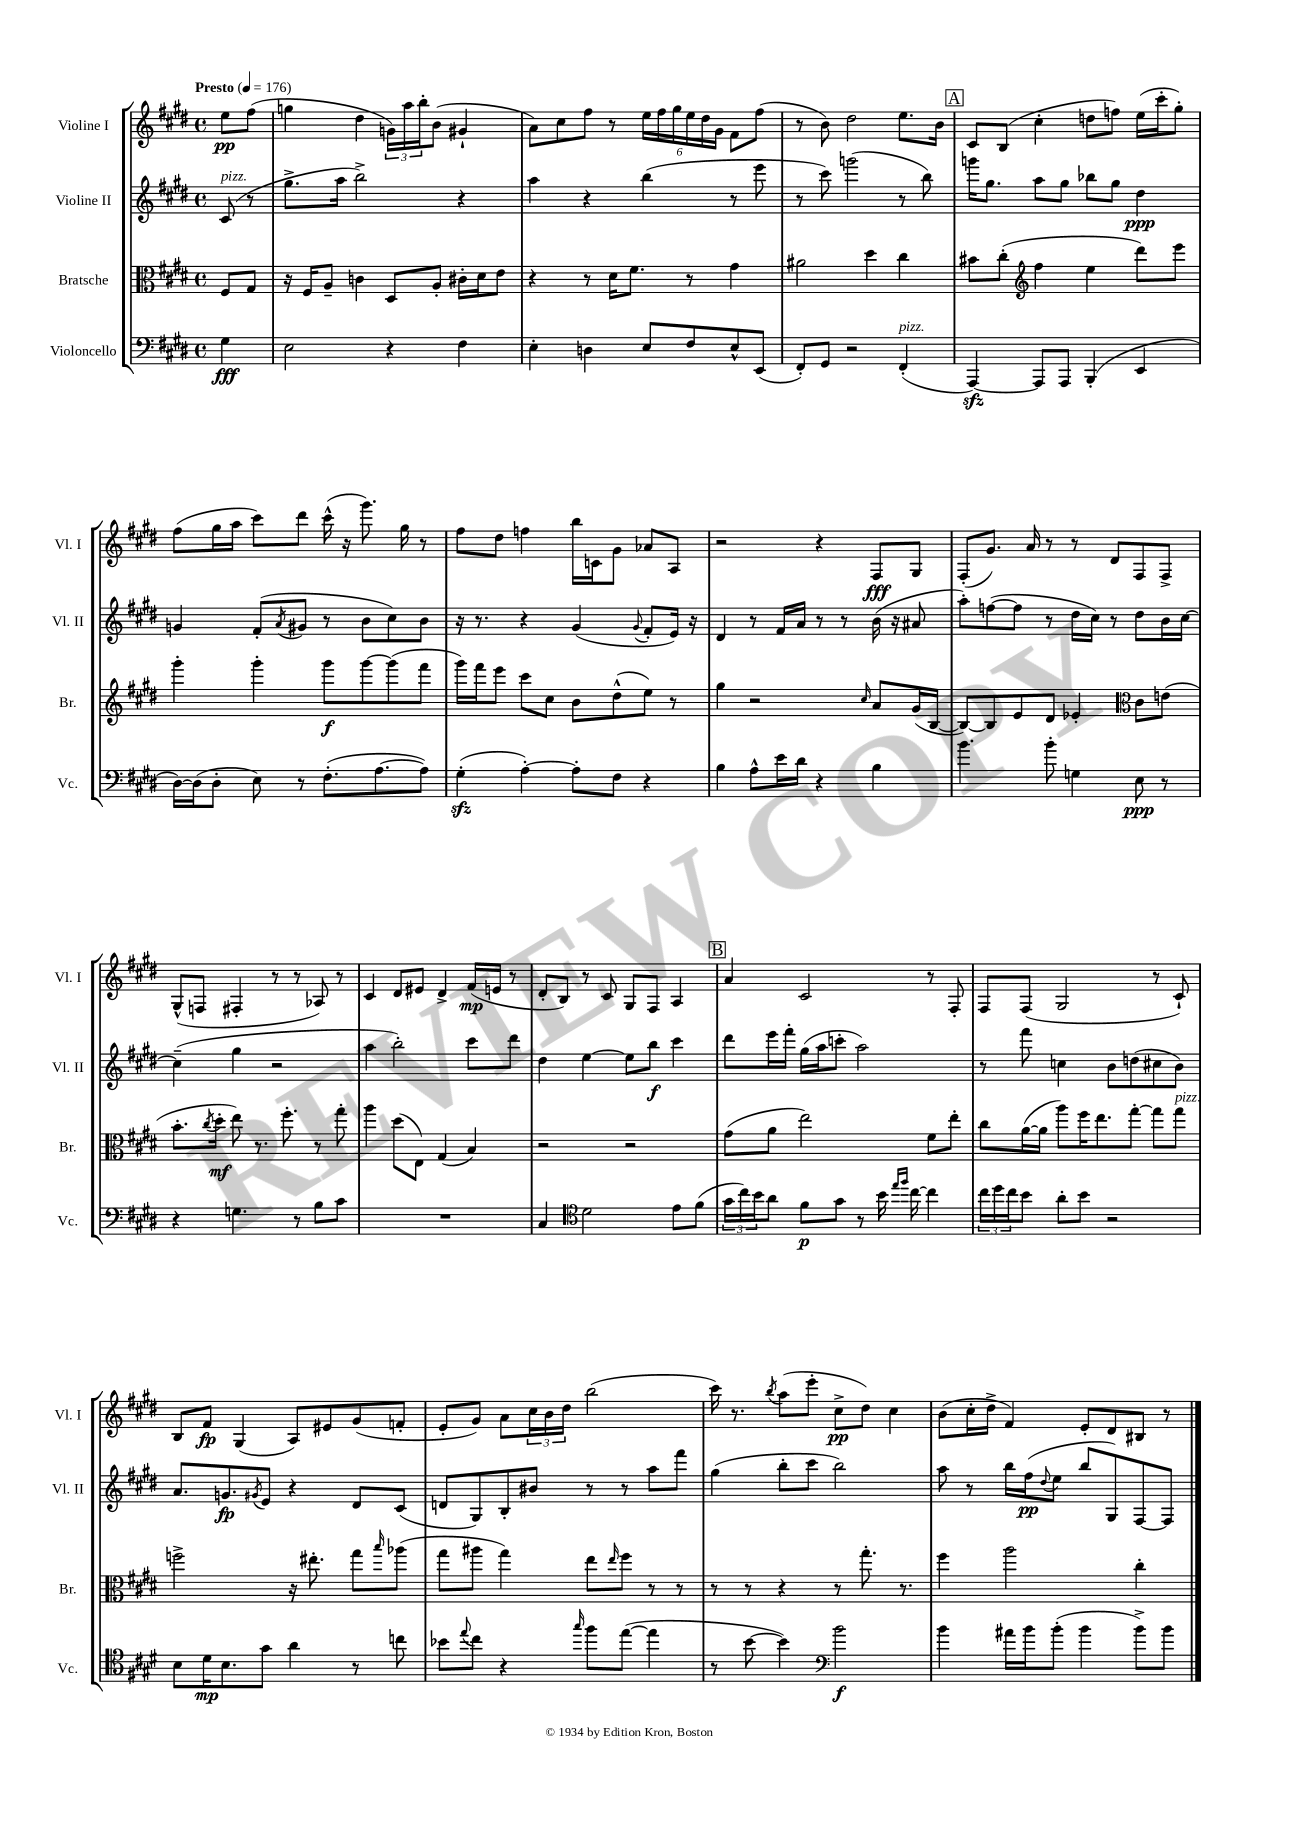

**kern	**kern	**kern	**kern
*staff4	*staff3	*staff2	*staff1
*clefF4	*clefC3	*clefG2	*clefG2
*k[f#c#g#d#]	*k[f#c#g#d#]	*k[f#c#g#d#]	*k[f#c#g#d#]
*M4/4	*M4/4	*M4/4	*M4/4
*met(c)	*met(c)	*met(c)	*met(c)
*MM176	*MM176	*MM176	*MM176
4G#	8F#	(8c#	8ee
.	8G#	8r	(8ff#
=	=	=	=
2E	16r	8.gg#^	4gg
.	16F#	.	.
.	8A~	.	.
.	.	16aa	.
.	4c	2bb^)	4dd#
4r	8D#	.	24g)
.	.	.	24aa
.	.	.	24bb'
.	8A'	.	(8b
4F#	16c#'	4r	4g#`
.	16d#	.	.
.	8e	.	.
=	=	=	=
4E'	4r	4aa	8a)
.	.	.	8cc#
4D	8r	4r	8ff#
.	16d#	.	8r
.	8.f#	.	.
8E	.	(4bb	24ee
.	.	.	24ff#
.	.	.	24gg#
8F#	8r	.	24ee
.	.	.	24dd#
.	.	.	24g#
8E^^	4g#	8r	8f#
(8EE	.	8eee	(8ff#
=	=	=	=
8FF#')	2a#	8r	8r
8GG#	.	8ccc#)	8b)
2r	.	(2ggg	2dd#
.	4dd#	.	.
(4FF#'	4cc#	8r	8.ee
.	.	8bb)	.
.	.	.	16b
=	=	=	=
[4AAA)	8b#	16ggg	8c#
.	.	8.gg#	.
.	(8cc#'	.	(8B
*	*clefG2	*	*
8AAA]	4ff#	8aa	4cc#'
8AAA	.	8gg#	.
(4BBB'	4ee	8bb-	8dd
.	.	8gg#	8ff)
4EE	8ddd#)	4dd#	(16ee
.	.	.	16ccc#'
.	8eee	.	8gg#')
=	=	=	=
[16D#)	4ggg#'	4g	(8ff#
(16D#]	.	.	.
8D#'	.	.	16gg#
.	.	.	16aa
8E)	4ggg#'	(8f#'	8ccc#)
.	.	8qa	.
8r	.	8g#	8ddd#
(8.F#'	8ggg#	8r	(16ccc#^^
.	.	.	16r
.	[8ggg#	8b	8.ggg#)
[8.A	.	.	.
.	(8ggg#]	8cc#)	.
.	.	.	16gg#
8A])	8fff#	8b	8r
=	=	=	=
(4G#'	16ggg#)	16r	8ff#
.	16fff#	8.r	.
.	8eee	.	8dd#
[4A')	8ccc#	4r	4ff
.	8cc#	.	.
8A']	8b	(4g#	16bb
.	.	.	16c
8F#	(8dd#^^	.	8g#
.	.	8qqg#	.
4r	8ee)	8f#'	8a-
.	8r	16e)	8A
.	.	16r	.
=	=	=	=
4B	4gg#	4d#	2r
8A^^	2r	8r	.
16e	.	16f#	.
16d#	.	16a	.
4r	.	8r	4r
.	.	8r	.
.	16qqcc#	.	.
4B	8a	(16b	8F#
.	.	16r	.
.	(16g#	8a#	8G#
.	[16B	.	.
=	=	=	=
4.b	8B_)	8aa')	(8F#'
.	8B]	([8ff	8.g#)
.	8e	8ff]	.
.	.	.	16a
8b'	8d#	8r	8r
4G	4e-'	16dd#	8r
.	.	16cc#)	.
.	.	8r	8d#
*	*clefC3	*	*
8E	8c#	8dd#	8F#
8r	(8e	16b	8F#^
.	.	[16cc#	.
=	=	=	=
4r	8.b'	(4cc#~]	(8G#^^
.	.	.	8F
.	8qcc#	.	.
.	16dd#'	.	.
4.G	8ee)	4gg#	4F#'
.	8.r	.	.
.	.	2r	8r
.	8.ff#'	.	.
8r	.	.	8r
8B	8r	.	8A-)
8c#	8gg#'	.	8r
=	=	=	=
1r	4aa	4aa	4c#
.	(8dd#	2bb')	8d#
.	8E)	.	8e#
.	(4G#	.	4d#^
.	4B)	8ccc#	(16f#
.	.	.	16e
.	.	8ddd#	8r
=	=	=	=
4C#	2r	4dd#	8d#'
.	.	.	8B)
*clefC4	*	*	*
2d#	.	[4ee	8r
.	.	.	8c#
.	2r	8ee]	8G#
.	.	8bb	8F#
8e	.	4ccc#	4A
(8f#	.	.	.
=	=	=	=
24g#	(8g#	8ddd#	4a
24cc#)	.	.	.
24b	.	.	.
8a	8a	16eee	.
.	.	16fff#'	.
8f#	2ee)	(16gg#	2c#
.	.	16aa	.
8g#	.	8ccc'	.
8r	.	2aa)	.
16b	.	.	.
16qqee	.	.	.
16qqff#	.	.	.
[16cc#	.	.	.
4cc#]	8f#	.	8r
.	8ee'	.	8F#'
=	=	=	=
24cc#	8cc#	8r	8F#
24dd#	.	.	.
24cc#	.	.	.
8b	([16a	8fff#	(8F#
.	16a]	.	.
8a'	8aa)	4cc	2G#
8b	16ff#	.	.
.	8.ee	.	.
2r	.	8b	.
.	[8gg#'	(8dd	.
.	8gg#]	8cc#	8r
.	8gg#	8b)	8c#`)
=	=	=	=
8B	2ff^	8.a	8B
16d#	.	.	8f#
8.B	.	8.g	.
.	.	.	(4G#
.	.	8qg#	.
8g#	.	8e	.
4a	16r	4r	8A)
.	8.ee#'	.	.
.	.	.	8e#
8r	8gg#	8d#	(8g#
.	16qqbb	.	.
8cc	(8aa-	(8c#	8f'
=	=	=	=
8b-	8gg#	8d	8e'
8qqee	.	.	.
8cc#	8aa#	8G#)	8g#)
4r	4gg#)	8B'	8a
.	.	8b#	24cc#
.	.	.	24b
.	.	.	24dd#
16qqgg#	.	.	.
8ff#	8ee	8r	(2bb
.	16qqee	.	.
([8ee	8ff#	8r	.
4ee]	8r	8aa	.
.	8r	8fff#	.
=	=	=	=
8r	8r	(4gg#	16ccc#)
.	.	.	8.r
[8b	8r	.	.
.	.	.	8qbb
4b])	4r	8bb'	(8aa
.	.	8ccc#	8eee'
*clefF4	*	*	*
2b	8r	2bb)	8cc#^
.	8.gg#'	.	8dd#)
.	.	.	4cc#
.	8.r	.	.
=	=	=	=
4b	4ff#	8aa	(8b
.	.	8r	16cc#'
.	.	.	16dd#^
16a#	2aa	16bb	4f#)
16b	.	(16ff#	.
.	.	8qqdd#	.
(8b'	.	8ee	.
4b	.	8bb	8e'
.	.	8G#)	8d#
8b^)	4cc#'	[8F#	8B#
8b	.	8F#]	8r
==	==	==	==
*-	*-	*-	*-
